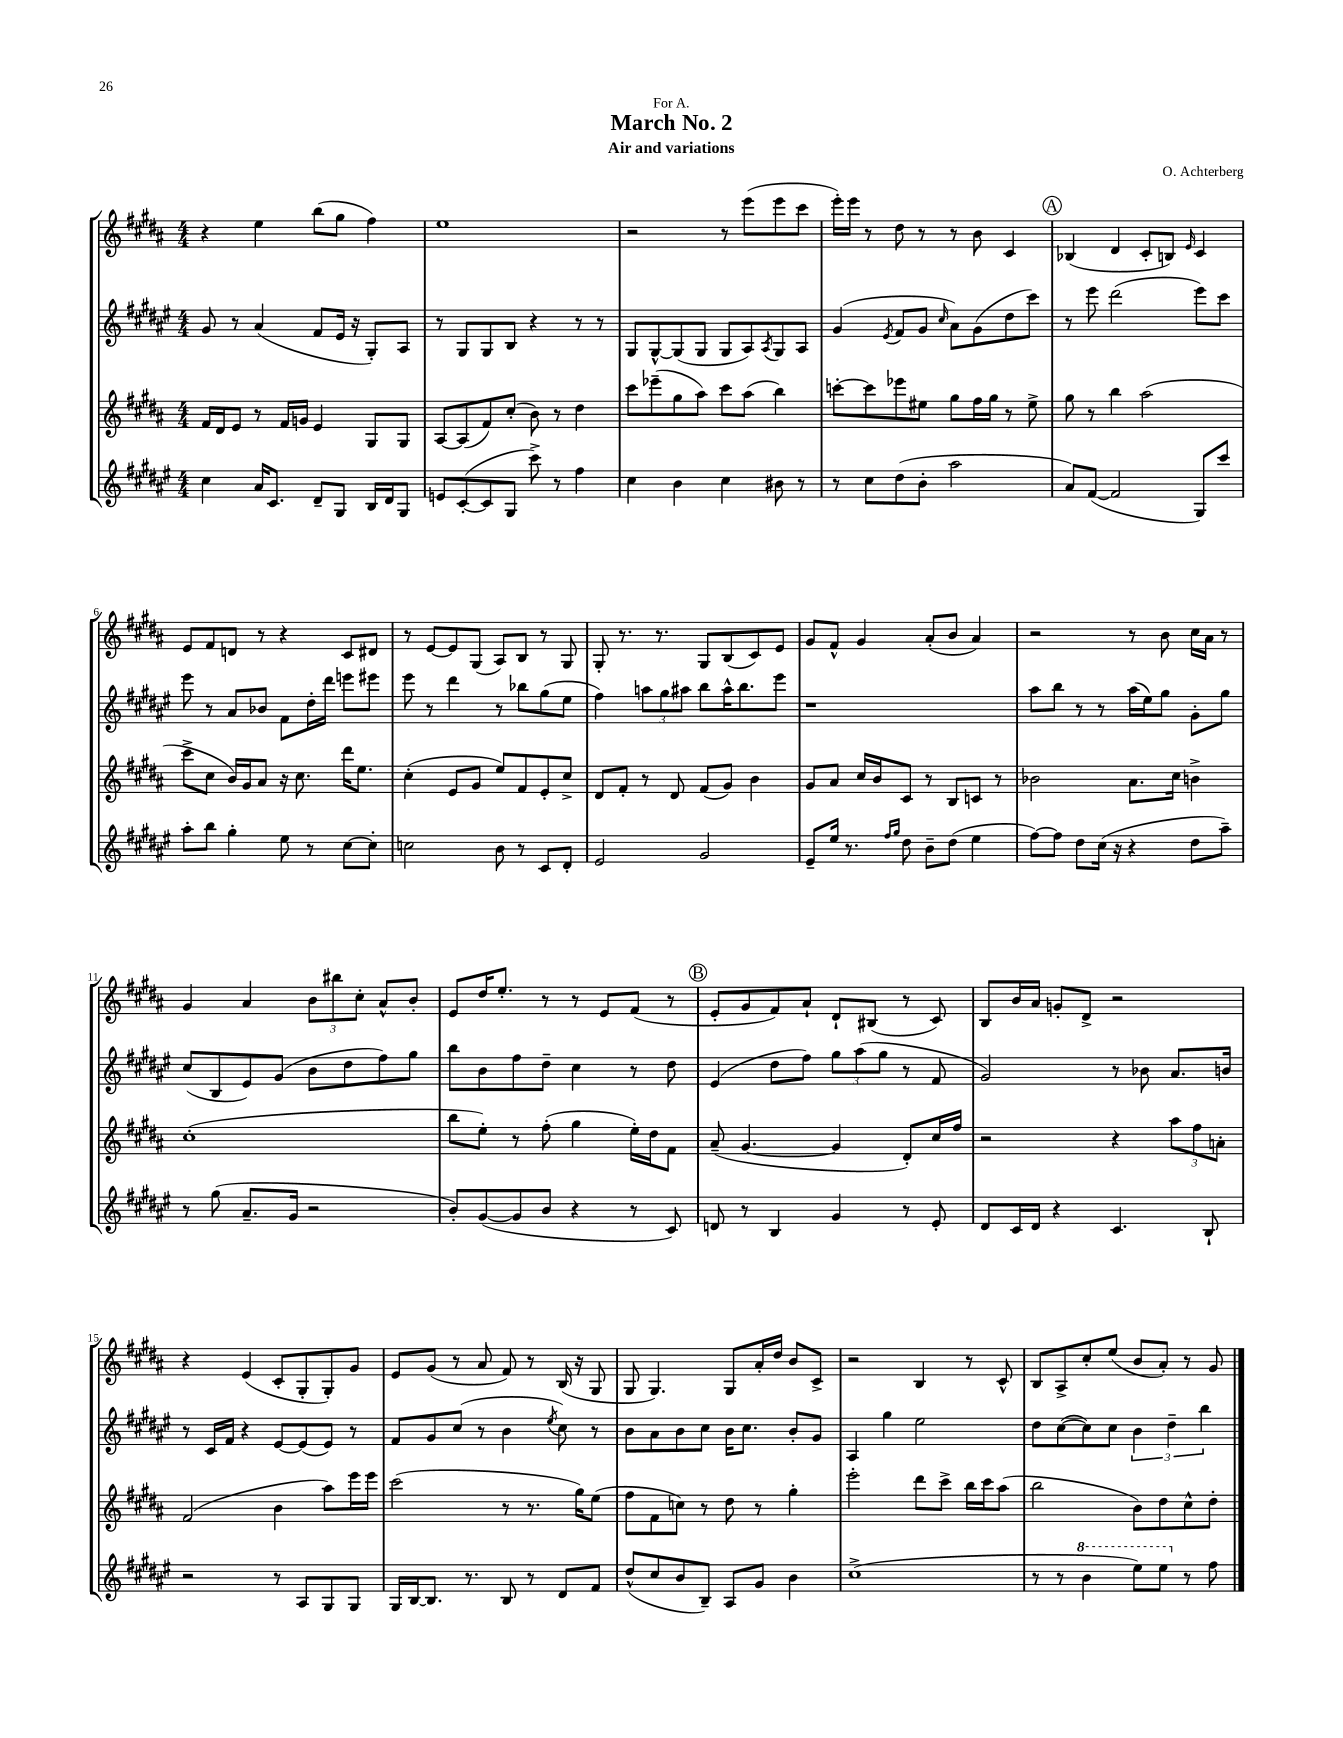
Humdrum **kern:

**kern	**kern	**kern	**kern
*staff4	*staff3	*staff2	*staff1
*clefG2	*clefG2	*clefG2	*clefG2
*k[f#c#g#d#a#e#]	*k[f#c#g#d#a#]	*k[f#c#g#d#a#e#]	*k[f#c#g#d#a#]
*M4/4	*M4/4	*M4/4	*M4/4
4cc#	16f#	8g#	4r
.	16d#	.	.
.	8e	8r	.
16a#	8r	(4a#	4ee
8.c#	.	.	.
.	16f#	.	.
.	16g	.	.
8d#~	4e	8f#	(8bb
8G#	.	16e#	8gg#
.	.	16r	.
16B	8G#	8G#')	4ff#)
16d#	.	.	.
8G#	8G#	8A#	.
=	=	=	=
8e	[8A#	8r	1ee
([8c#'	(8A#]	8G#	.
8c#]	8f#)	8G#	.
8G#	(8cc#'	8B	.
8ccc#^)	8b)	4r	.
8r	8r	.	.
4ff#	4dd#	8r	.
.	.	8r	.
=	=	=	=
4cc#	8ccc#	8G#	2r
.	(8eee-~	[8G#^^	.
4b	8gg#	(8G#]	.
.	8aa#)	8G#	.
4cc#	8ccc#	8G#	8r
.	(8aa#	8A#)	(8eee
.	.	8qA#	.
8b#	4bb)	8G#	8eee
8r	.	8A#	8ccc#
=	=	=	=
8r	[8ccc'	(4g#	16eee')
.	.	.	16eee
8cc#	8ccc]	.	8r
.	.	8qe#	.
(8dd#	8eee-	8f#	8dd#
8b'	8ee#	8g#	8r
.	.	16qqcc#	.
2aa#	8gg#	8a#)	8r
.	16ff#	(8g#	8b
.	16gg#	.	.
.	8r	8dd#	4c#
.	8ee#^	8ccc#)	.
=	=	=	=
8a#)	8gg#	8r	(4B-
([8f#	8r	8eee#	.
2f#]	4bb	(2ddd#	4d#
.	(2aa#	.	8c#'
.	.	.	8B)
.	.	.	16qqe
8G#)	.	8eee#)	4c#
8ccc#	.	8ccc#	.
=	=	=	=
8aa#'	8ccc#^	8eee#	8e
8bb	8cc#	8r	8f#
4gg#'	16b)	8a#	8d
.	16g#	.	.
.	8a#	8b-	8r
8ee#	16r	8f#	4r
.	8.cc#	.	.
8r	.	16dd#'	.
.	.	16ddd#	.
[8cc#	16ddd#	8eee	8c#
.	8.ee	.	.
8cc#']	.	8eee#	8d#
=	=	=	=
2cc	(4cc#'	8eee#	8r
.	.	8r	[8e
.	8e	4ddd#	8e]
.	8g#	.	(8G#
8b	8ee)	8r	8A#)
8r	8f#	8bb-	8B
8c#	8e'	(8gg#	8r
8d#'	8cc#^	8ee#	8G#
=	=	=	=
2e#	8d#	4ff#)	8G#'
.	8f#'	.	8.r
.	8r	12aa	.
.	.	.	8.r
.	.	12gg#	.
.	8d#	.	.
.	.	12aa#	.
2g#	(8f#	8bb	8G#
.	8g#)	16aa#^^	(8B
.	.	8.bb	.
.	4b	.	8c#)
.	.	8eee#	8e
=	=	=	=
8e#~	8g#	1r	8g#
16ee#	8a#	.	8f#^^
8.r	.	.	.
.	16cc#	.	4g#
.	16b	.	.
16qqff#	.	.	.
16qqgg#	.	.	.
8dd#	8c#	.	.
8b~	8r	.	(8a#'
(8dd#	8B	.	8b
4ee#	8c	.	4a#)
.	8r	.	.
=	=	=	=
[8ff#)	2b-	8aa#	2r
8ff#]	.	8bb	.
8dd#	.	8r	.
(16cc#	.	8r	.
16r	.	.	.
4r	8.a#	(16aa#	8r
.	.	16ee#)	.
.	.	8gg#	8b
.	16cc#	.	.
8dd#	4b^	8g#'	16cc#
.	.	.	16a#
8aa#~)	.	8gg#	8r
=	=	=	=
8r	(1cc#'	(8cc#	4g#
(8gg#	.	8B	.
8.a#~	.	8e#)	4a#
.	.	(8g#	.
16g#	.	.	.
2r	.	8b	12b
.	.	.	12bb#
.	.	8dd#	.
.	.	.	12cc#'
.	.	8ff#)	8a#^^
.	.	8gg#	8b'
=	=	=	=
8b')	8bb	8bb	8e
([8g#	8ee')	8b	16dd#
.	.	.	8.ee'
8g#]	8r	8ff#	.
8b	(8ff#'	8dd#~	8r
4r	4gg#	4cc#	8r
.	.	.	8e
8r	16ee')	8r	(8f#
.	16dd#	.	.
8c#)	8f#	8dd#	8r
=	=	=	=
8d	(8a#~	(4e#	8e'
8r	[4.g#	.	8g#
4B	.	8dd#	8f#)
.	.	8ff#)	8a#`
4g#	4g#]	12gg#	8d#`
.	.	(12aa#	.
.	.	.	(8B#
.	.	12gg#	.
8r	8d#')	8r	8r
8e#'	16cc#	8f#	8c#)
.	16ff#	.	.
=	=	=	=
8d#	2r	2g#)	8B
16c#	.	.	16b
16d#	.	.	16a#
4r	.	.	8g'
.	.	.	8d#^
4.c#	4r	8r	2r
.	.	8b-	.
.	12aa#	8.a#	.
.	12ff#	.	.
8B`	.	.	.
.	12a'	.	.
.	.	16b	.
=	=	=	=
2r	(2f#	8r	4r
.	.	16c#	.
.	.	16f#	.
.	.	4r	(4e
8r	4b	[8e#	8c#'
8A#	.	(8e#]	8G#'
8G#	8aa#)	8e#)	8G#')
8G#	16eee	8r	8g#
.	16eee	.	.
=	=	=	=
16G#	(2ccc#	8f#	8e
[16B	.	.	.
8.B]	.	8g#	(8g#
.	.	(8cc#	8r
8.r	.	.	.
.	.	8r	8a#
8B	8r	4b	8f#)
8r	8.r	.	8r
.	.	8qee#	.
8d#	.	8cc#)	(16B
.	16gg#)	.	16r
8f#	(8ee	8r	8G#
=	=	=	=
(8dd#^^	8ff#	8b	8G#
8cc#	8f#	8a#	4.G#)
8b	8cc)	8b	.
8B~)	8r	8cc#	.
8A#	8dd#	16b	8G#
.	.	8.cc#	.
8g#	8r	.	16a#'
.	.	.	16dd#
4b	4gg#'	8b'	8b
.	.	8g#	8c#^
=	=	=	=
(1cc#^	2eee'	4A#	2r
.	.	4gg#	.
.	8ddd#	2ee#	4B
.	8ccc#^	.	.
.	16bb	.	8r
.	16ccc#	.	.
.	(8aa#	.	8c#^^
=	=	=	=
8r	2bb	8dd#	8B
8r	.	([8cc#	8A#^
4bb	.	8cc#])	8cc#'
.	.	8cc#	(8ee
8eee#)	8b)	6b	8b
8eee#	8dd#	.	8a#')
.	.	6dd#~	.
8r	8cc#^^	.	8r
.	.	6bb	.
8ff#	8dd#'	.	8g#
==	==	==	==
*-	*-	*-	*-
